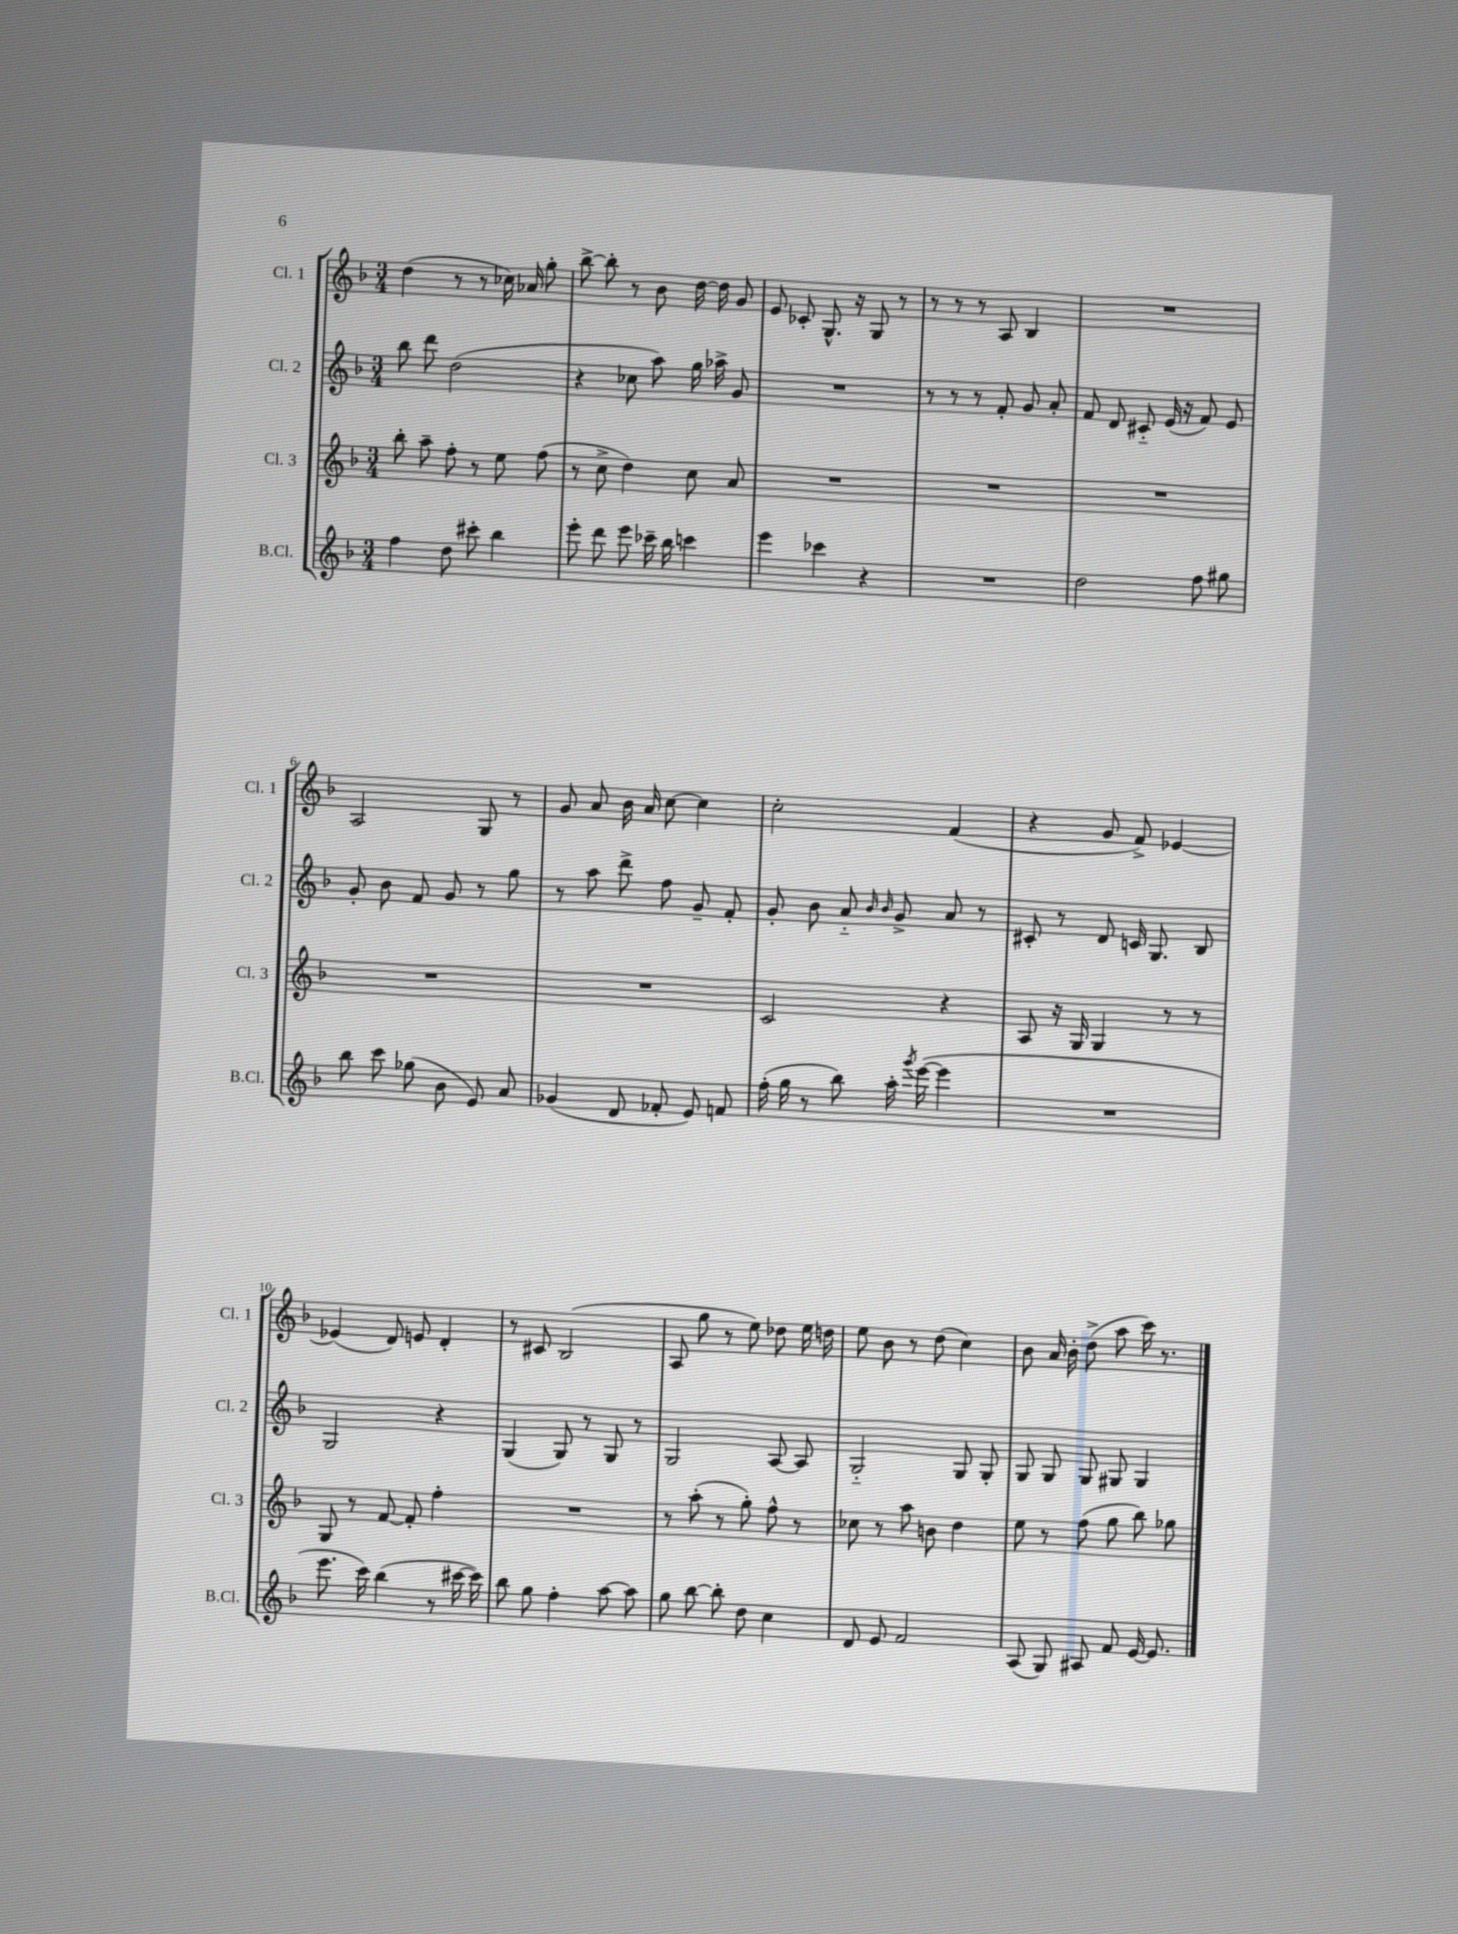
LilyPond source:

<<
\new StaffGroup <<
\new Staff = "s0" \with { instrumentName = "Cl. 1" shortInstrumentName = "Cl. 1" } {
    \clef treble \key f \major \numericTimeSignature \time 3/4
    \autoBeamOff d''4( r8 r8 ces''16) aes'16 g''8-. |
    bes''8~-> bes''8-. r8 bes'8 d''16~ d''16 g'8 |
    e'8 ces'8-. g8.-^ r16 g8 r8 |
    r8 r8 r8 a8 bes4 |
    R2. |
    a2 g8 r8 |
    g'8 a'8 bes'16 a'16 c''8~ c''4 |
    c''2-. f'4( |
    r4 g'8 f'8->) ees'4~ |
    ees'4( d'8) e'8 d'4-. |
    r8 cis'8 bes2( |
    a8 g''8 r8 e''8) des''8 e''16 d''16 |
    e''8 bes'8 r8 d''8( c''4) |
    bes'8 a'16 bes'16-. d''8->( a''8 c'''16) r8. \bar "|." |
}
\new Staff = "s1" \with { instrumentName = "Cl. 2" shortInstrumentName = "Cl. 2" } {
    \clef treble \key f \major \numericTimeSignature \time 3/4
    \autoBeamOff bes''8 d'''8 d''2( |
    r4 ces''8 a''8) g''16 aes''16-> g'8 |
    R2. |
    r8 r8 r8 f'8-. g'8 a'8-. |
    f'8 d'8 cis'8-_ e'16( r16 f'8) e'8 |
    g'8-. bes'8 f'8 g'8 r8 g''8 |
    r8 a''8 d'''8-> f''8 g'8-- f'8-. |
    g'8-. bes'8 a'8-_ \grace { bes'16 bes'16 } g'8-> a'8 r8 |
    cis'8-. r8 d'8 c'16 g8. bes8 |
    g2 r4 |
    g4( g8) r8 g8 r8 |
    g2 a8~ a8 |
    g2-_ g8 g8-. |
    g8 g8 g8 gis8 gis4 \bar "|." |
}
\new Staff = "s2" \with { instrumentName = "Cl. 3" shortInstrumentName = "Cl. 3" } {
    \clef treble \key f \major \numericTimeSignature \time 3/4
    \autoBeamOff bes''8-. a''8-- f''8-. r8 e''8 f''8( |
    r8 c''8-> d''4) c''8 a'8 |
    R2. |
    R2. |
    R2. |
    R2. |
    R2. |
    c'2 r4 |
    a8 r16 g16 g4 r8 r8 |
    g8 r8 f'8~ f'8-. f''4-. |
    R2. |
    r8 a''8-.( r8 g''8-.) f''8-^ r8 |
    ces''8 r8 a''8 b'8 d''4 |
    e''8 r8 f''8( g''8 bes''8) ges''8 \bar "|." |
}
\new Staff = "s3" \with { instrumentName = "B.Cl." shortInstrumentName = "B.Cl." } {
    \clef treble \key f \major \numericTimeSignature \time 3/4
    \autoBeamOff f''4 d''8 cis'''8-. bes''4 |
    e'''8-. d'''8 e'''8 ces'''16-- bes''16 c'''4 |
    e'''4 ces'''4 r4 |
    R2. |
    d''2 f''8 gis''8 |
    bes''8 c'''8 ges''8( bes'8 e'8) a'8 |
    ges'4( d'8 fes'8-. e'8) f'8 |
    f''16-.( g''16 r8 bes''8) a''16-. \acciaccatura { g'''8 } e'''16~( e'''4 |
    R2. |
    e'''8. c'''16) bes''4( r8 cis'''16~ cis'''16) |
    bes''8 g''8 f''4-. a''8~ a''8 |
    g''8 bes''8~ bes''8-. d''8 c''4 |
    d'8 e'8 f'2 |
    a8( g8) ais8 f'8 e'16~ e'8. \bar "|." |
}
>>
>>
